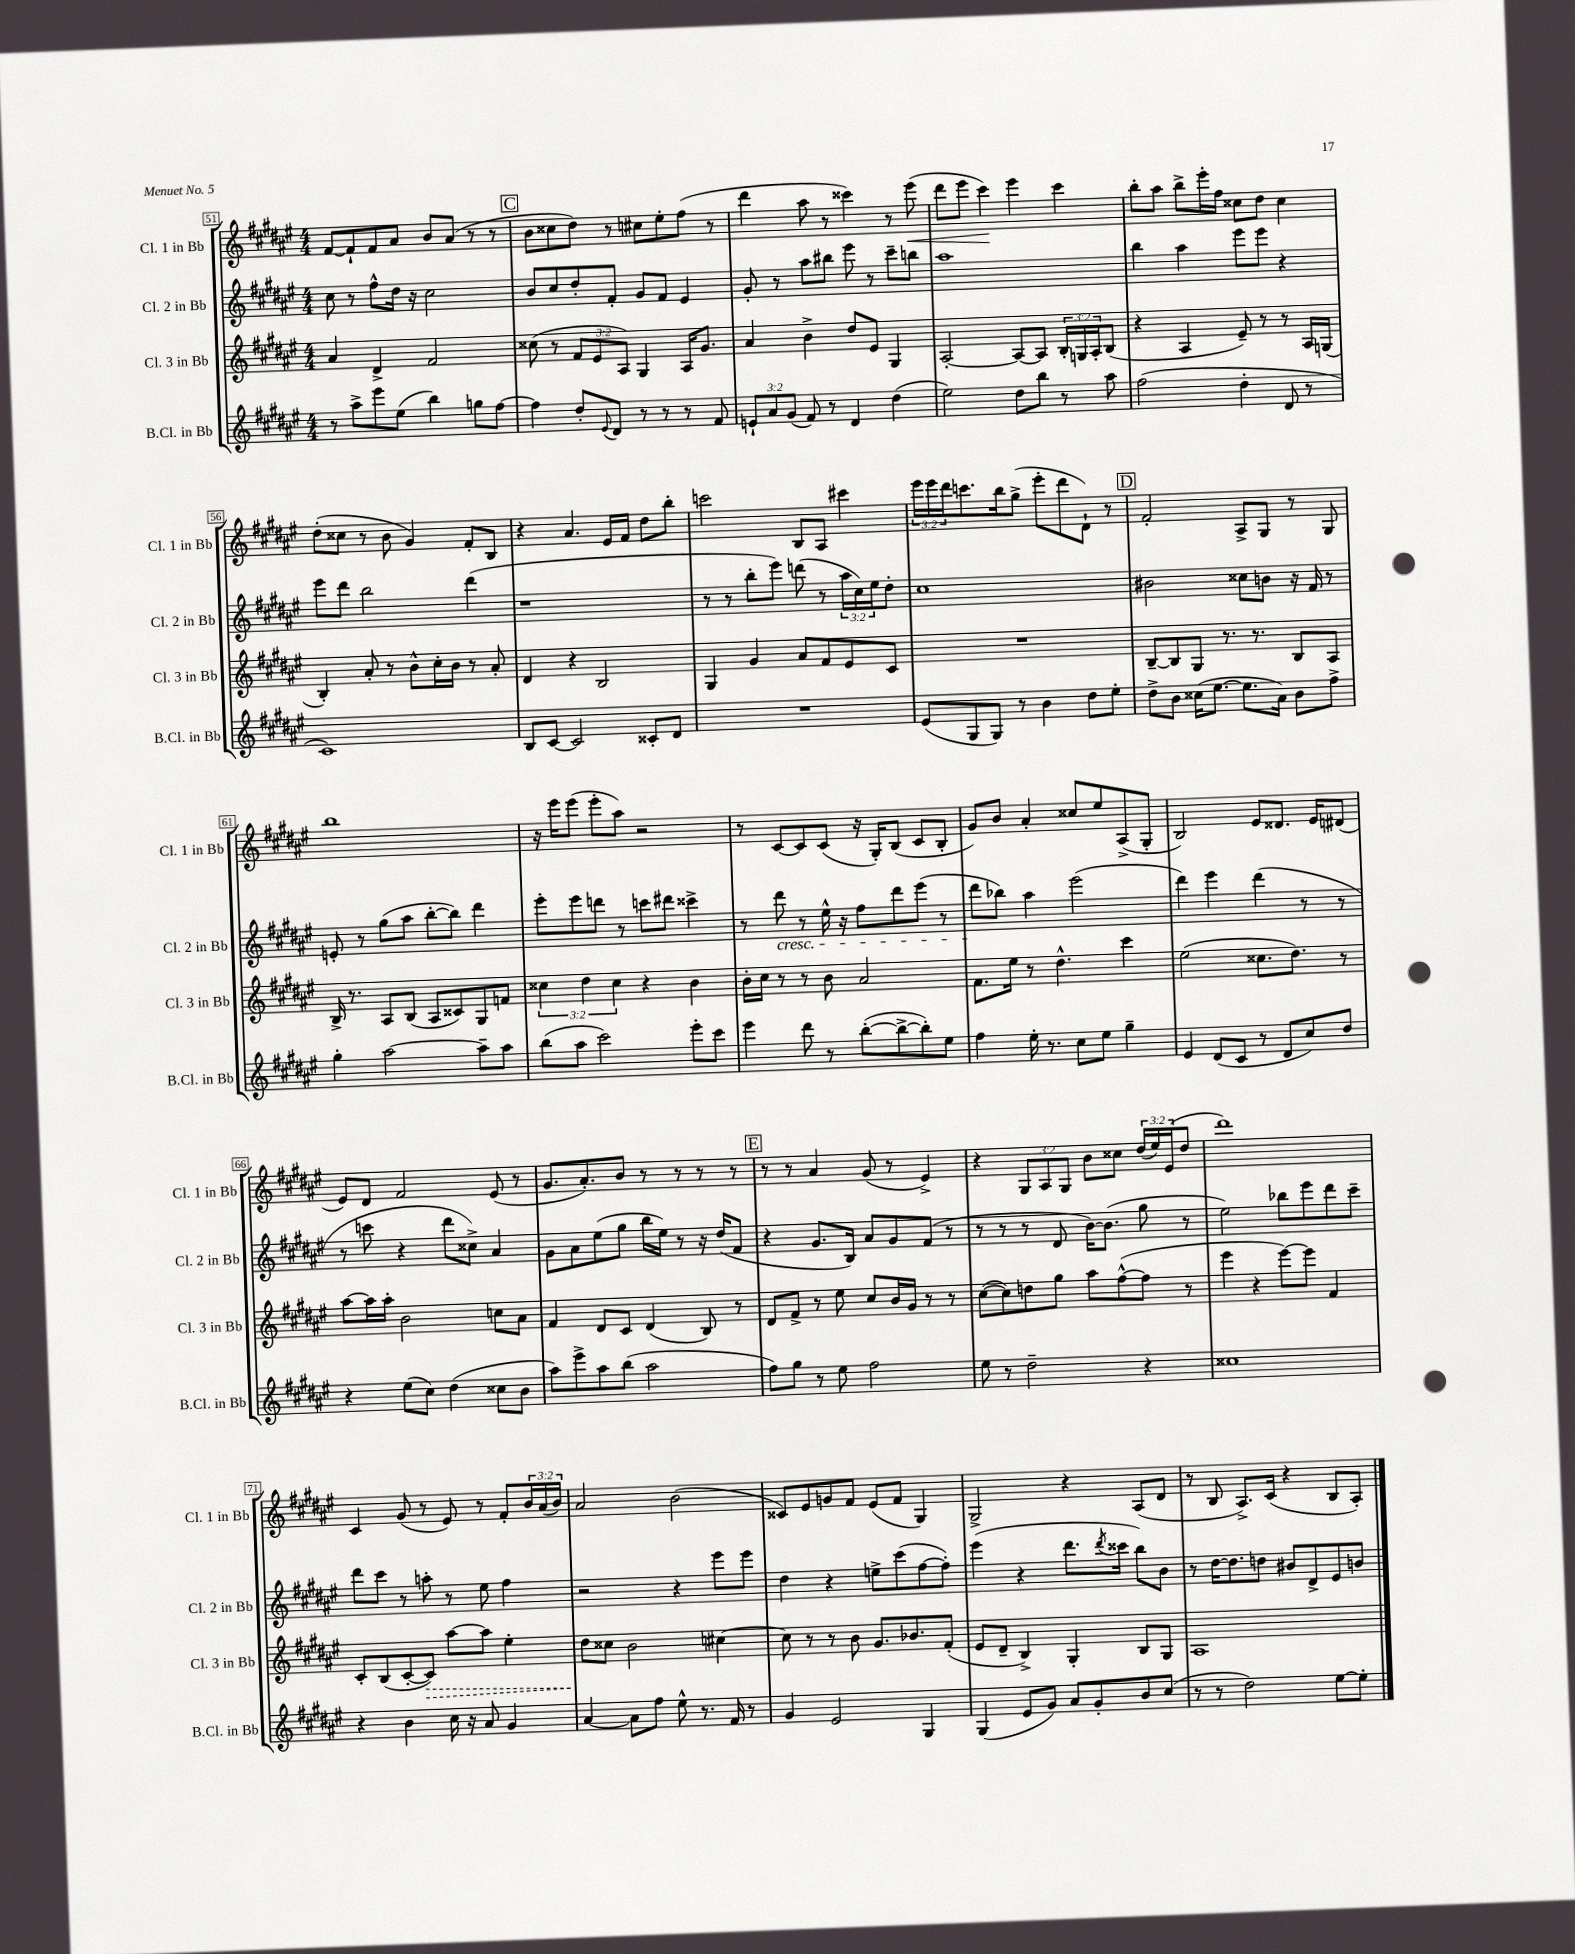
<<
\new StaffGroup <<
\new Staff = "s0" \with { instrumentName = "Cl. 1 in Bb" shortInstrumentName = "Cl. 1 in Bb" } {
    \clef treble \key fis \major \numericTimeSignature \time 4/4 \override Staff.TupletNumber.text = #tuplet-number::calc-fraction-text
    fis'8~ fis'8-! fis'8 ais'8 b'8 ais'8( r8 r8 |
    \mark \markup { \box "C" } b'8 cisis''8 dis''8) r8 cis''8 eis''8-. fis''8( r8 |
    dis'''4 ais''8 r8 cisis'''4) r8 eis'''8\<( |
    dis'''8 eis'''8 cis'''4\!) eis'''4 cis'''4 |
    b''8-. ais''8 b''8-> eis'''16-. fis''16 cisis''8 dis''8 cisis''4 |
    dis''8-.( cisis''8 r8 b'8 gis'4) fis'8-. b8 |
    r4 ais'4. eis'16 fis'16 dis''8 b''8-. |
    c'''2 b8 ais8 cis'''4 |
    \tuplet 3/2 { eis'''16 eis'''16 dis'''16 } c'''8. b''16 gis''8->( eis'''8-. dis'''8 dis'8-!) r8 |
    \mark \markup { \box "D" } fis'2-. ais8-> gis8 r8 gis8 |
    b''1 |
    r16 eis'''16 eis'''8( eis'''8-. ais''8) r2 |
    r8 cis'8~ cis'8 cis'8( r16 gis16-.) b8( cis'8 b8-. |
    gis'8) b'8 ais'4-. cisis''8 eis''8 ais8->( gis8-. |
    b2) eis'8 disis'8. eis'16 dis'8( |
    eis'8) dis'8 fis'2 eis'8( r8 |
    gis'8. ais'8.-.) b'8 r8 r8 r8 r8 |
    \mark \markup { \box "E" } r8 r8 ais'4 gis'8( r8 eis'4->) |
    r4 \tuplet 3/2 { gis8 ais8 gis8 } b'8 cisis''8 \tuplet 3/2 { dis''16( eis''16) eis'16( } dis''8 |
    dis'''1) |
    cis'4 gis'8( r8 eis'8) r8 fis'8-. \tuplet 3/2 { b'16 ais'16( b'16) } |
    ais'2 b'2( |
    cisis'8) eis'8 g'8 fis'8 eis'8( fis'8 gis4) |
    gis2-> r4 ais8( dis'8 |
    r8 b8 ais8.->) cis'16( r4 b8 ais8-.) \bar "|." |
}
\new Staff = "s1" \with { instrumentName = "Cl. 2 in Bb" shortInstrumentName = "Cl. 2 in Bb" } {
    \clef treble \key fis \major \numericTimeSignature \time 4/4 \override Staff.TupletNumber.text = #tuplet-number::calc-fraction-text
    cis''8 r8 fis''8-^ dis''16 r16 cis''2 |
    \mark \markup { \box "C" } b'8 cis''8 dis''8-. fis'8-. gis'8 fis'8 eis'4 |
    gis'8-. r8 ais''8 bis''8 eis'''8 r8 cis'''8-- b''8 |
    ais''1 |
    b''4 ais''4 eis'''8 eis'''8 r4 |
    eis'''8 dis'''8 b''2 dis'''4( |
    r1 |
    r8 r8 b''8-. eis'''8) d'''8( r8 \tuplet 3/2 { ais''16 cis''16) eis''16 } dis''8-. |
    cis''1 |
    \mark \markup { \box "D" } bis'2 cisis''8 b'8 r16 fis'16 r8 |
    e'8-. r8 gis''8( ais''8 b''8~-. b''8) dis'''4 |
    eis'''8-. eis'''8 d'''8 r8 c'''8 dis'''8 cisis'''4-> |
    r8 dis'''8\cresc r8 eis''16-^ r16 fis''8 dis'''8 eis'''8( r8 |
    dis'''8\! bes''8) ais''4 eis'''2( |
    dis'''4) eis'''4 dis'''4( r8 r8 |
    r8 c'''8 r4 dis'''8 cisis''8->) ais'4 |
    gis'8 ais'8 eis''8( gis''8 b''16 eis''16) r8 r16 dis''16( fis'8 |
    \mark \markup { \box "E" } r4 gis'8. b16) ais'8 gis'8 fis'8( r8 |
    r8 r8 r8 dis'8 b'16~) b'8.( gis''8 r8 |
    eis''2) bes''8 eis'''8 dis'''8 cis'''8-- |
    dis'''8 cis'''8 r8 a''8-. r8 eis''8 fis''4 |
    r2 r4 eis'''8 eis'''8 |
    dis''4 r4 e''8-> cis'''8( fis''8~ fis''8-.) |
    eis'''4( r4 dis'''8. \acciaccatura { dis'''8 } cisis'''16 b''8) b'8 |
    r8 dis''16~ dis''8. d''8 bis'8 dis'8-> eis'8 b'8 \bar "|." |
}
\new Staff = "s2" \with { instrumentName = "Cl. 3 in Bb" shortInstrumentName = "Cl. 3 in Bb" } {
    \clef treble \key fis \major \numericTimeSignature \time 4/4 \override Staff.TupletNumber.text = #tuplet-number::calc-fraction-text
    ais'4 dis'4-> fis'2 |
    \mark \markup { \box "C" } cisis''8( r8 \tuplet 3/2 { fis'8 eis'8 ais8) } gis4 ais16 gis'8. |
    ais'4 b'4-> dis''8 eis'8 gis4 |
    ais2~-. ais8~ ais8 \tuplet 3/2 { b16-. g16 ais16-. } b8( |
    r4 ais4 eis'8--) r8 r8 ais16 g16( |
    b4-.) ais'8-. r8 b'8-^ cis''16-. b'16 r8 ais'8-. |
    dis'4 r4 b2 |
    gis4 gis'4 ais'8 fis'8 eis'8 cis'8 |
    R1 |
    \mark \markup { \box "D" } b8~-- b8 gis8 r8. r8. b8 ais8 |
    b16-> r8. ais8 b8( ais8 cisis'8) gis8 f'8 |
    \tuplet 3/2 { cisis''4 dis''4 cisis''4 } r4 b'4 |
    b'16-. cis''16 r8 r8 b'8 ais'2 |
    fis'8. eis''16 r8 dis''4.-^ cis'''4 |
    eis''2( cisis''8. dis''8.) r8 |
    ais''8~ ais''16 ais''16-. b'2 c''8 ais'8 |
    fis'4 dis'8 cis'8 dis'4( b8) r8 |
    \mark \markup { \box "E" } dis'8 fis'8-> r8 eis''8 cis''8 b'16 gis'16 r8 r8 |
    cis''8~( cis''8) d''8 gis''8 ais''8 fis''8~-^( fis''8 r8 |
    eis'''4 r4 eis'''8~) eis'''8 fis'4 |
    cis'8-. b8( cis'8~-. \once \override Hairpin.style = #'dashed-line cis'8\>) ais''8~ ais''8 eis''4-. |
    dis''8\! cisis''8 b'2 cis''4~ |
    cis''8 r8 r8 b'8 gis'8. bes'8. fis'8-.( |
    eis'8 dis'8-- b4->) gis4-. b8 gis8 |
    ais1 \bar "|." |
}
\new Staff = "s3" \with { instrumentName = "B.Cl. in Bb" shortInstrumentName = "B.Cl. in Bb" } {
    \clef treble \key fis \major \numericTimeSignature \time 4/4 \override Staff.TupletNumber.text = #tuplet-number::calc-fraction-text
    r8 ais''8-> eis'''8 eis''8( b''4) g''8 fis''8~ |
    \mark \markup { \box "C" } fis''4 dis''8-. \appoggiatura { eis'8 } dis'8 r8 r8 r8 fis'8 |
    \tuplet 3/2 { e'8-! ais'8 gis'8( } fis'8) r8 dis'4 dis''4( |
    eis''2) dis''8 b''8 r8 ais''8 |
    fis''2( dis''4-. dis'8 r8 |
    cis'1) |
    b8 cis'8~ cis'2 cisis'8-. dis'8 |
    R1 |
    eis'8( gis8 gis8) r8 b'4 dis''8 eis''8-. |
    \mark \markup { \box "D" } dis''8-> b'8 cisis''16( eis''8.~ eis''8. ais'16) b'8 fis''8-> |
    gis''4-. ais''2~ ais''8-- ais''8 |
    b''8( ais''8 cis'''2) eis'''8-. cis'''8 |
    eis'''4 dis'''8 r8 b''8~-.( b''8~-> b''8-.) eis''8 |
    fis''4 eis''16-. r8. cis''8 eis''8 gis''4-- |
    eis'4 dis'8( cis'8 r8 dis'8 cis''8) dis''8 |
    r4 eis''8( cis''8) dis''4( cisis''8 b'8 |
    ais''8) eis'''8-> ais''8 b''8( ais''2 |
    \mark \markup { \box "E" } fis''8) gis''8 r8 eis''8 fis''2 |
    eis''8 r8 dis''2-- r4 |
    cisis''1 |
    r4 b'4 cis''16 r16 ais'8 gis'4 |
    ais'4~ ais'8 fis''8 eis''8-^ r8. fis'16 r8 |
    gis'4 eis'2 gis4 |
    gis4( eis'8 gis'8) ais'8 gis'8-. b'8 cis''8( |
    r8 r8 dis''2) eis''8~ eis''8-. \bar "|." |
}
>>
>>
\layout { \context { \Score currentBarNumber = #51 \override BarNumber.stencil = #(make-stencil-boxer 0.1 0.3 ly:text-interface::print) } }
